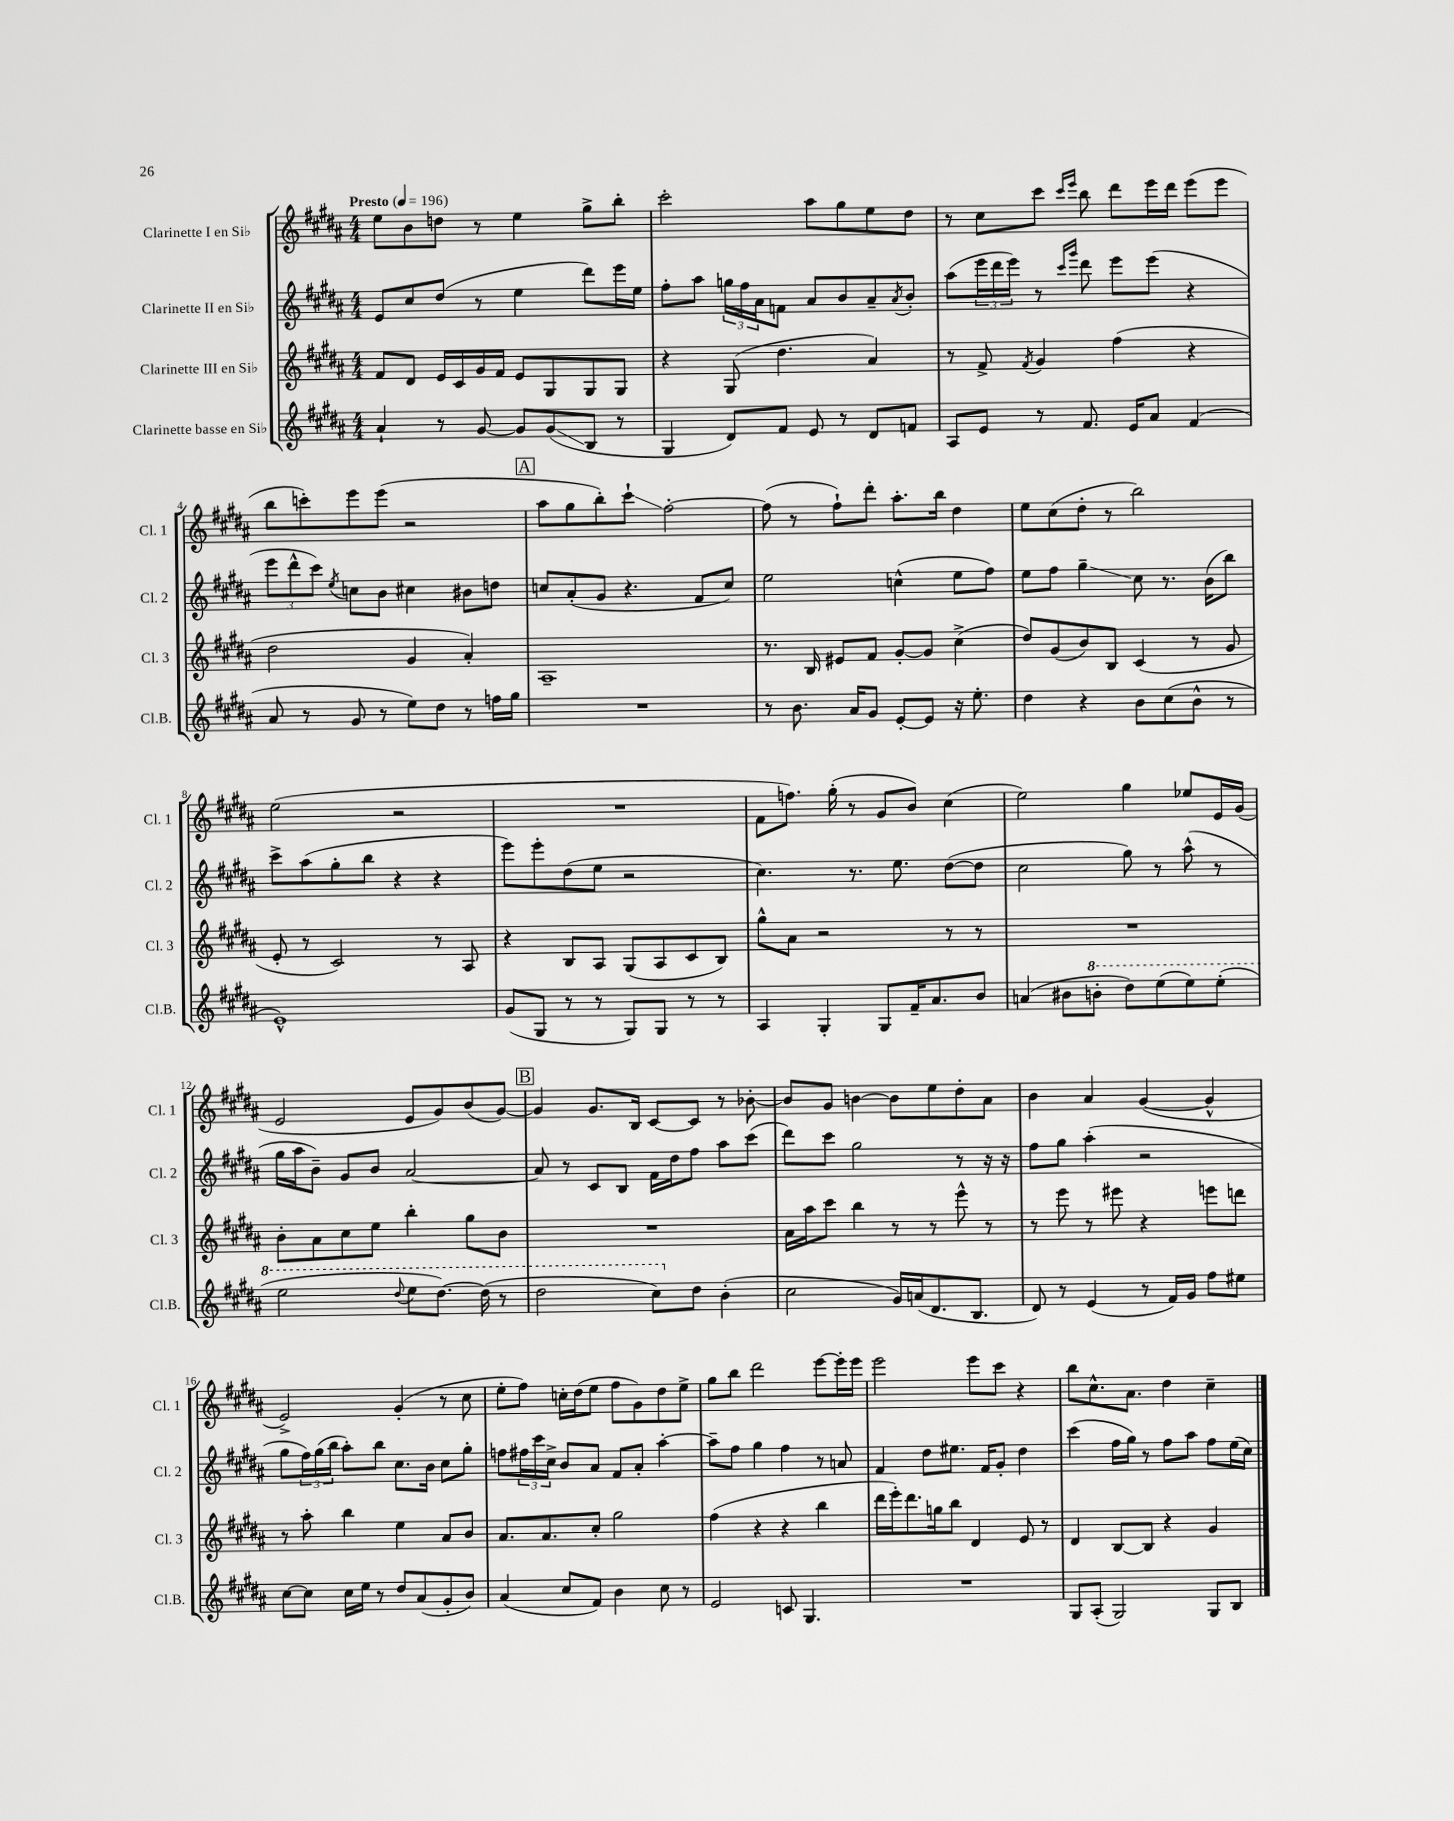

**kern	**kern	**kern	**kern
*staff4	*staff3	*staff2	*staff1
*clefG2	*clefG2	*clefG2	*clefG2
*k[f#c#g#d#a#]	*k[f#c#g#d#a#]	*k[f#c#g#d#a#]	*k[f#c#g#d#a#]
*M4/4	*M4/4	*M4/4	*M4/4
*MM196	*MM196	*MM196	*MM196
4a#`	8f#	8e	8ee
.	8d#	8cc#	8b
8r	16e	(8dd#	8dd
.	16c#	.	.
[8g#	16g#	8r	8r
.	16f#	.	.
8g#]	8e	4ee	4ee
(8g#	8G#	.	.
8B	8G#	8ddd#)	8gg#^
8r	8G#	16eee	8bb'
.	.	16ee	.
=	=	=	=
4G#	4r	8ff#'	2ccc#'
.	.	8aa#	.
8d#)	(8G#	24gg	.
.	.	24ff#	.
.	.	24a#	.
8f#	4.dd#	8f	.
8e	.	8a#	8aa#
8r	.	8b	8gg#
8d#	4a#)	8a#~	8ee
.	.	8qa#	.
8f	.	8b'	8dd#
=	=	=	=
8A#	8r	(8aa#	8r
8e	8f#^	24eee	8cc#
.	.	24ddd#	.
.	.	24eee)	.
.	8qf#	.	.
8r	4g#	8r	8ccc#
.	.	16qqccc#	16qqccc#
.	.	16qqggg#	16qqeee
8.f#	.	8ddd#	8bb
.	(4ff#	8eee	8ddd#
16e	.	.	.
8a#	.	(8eee	16eee
.	.	.	16ddd#
(4f#	4r	4r	(8eee
.	.	.	8eee
=	=	=	=
8a#	2dd#	12eee	8bb
.	.	12ddd#^^	.
8r	.	.	8ccc')
.	.	12ccc#)	.
.	.	8qee	.
8g#	.	8cc	8eee
8r	.	8b	(8eee
8ee)	4g#	4cc#	2r
8dd#	.	.	.
8r	4a#')	8b#	.
16ff	.	8dd	.
16gg#	.	.	.
=	=	=	=
1r	1A#~	8cc	8aa#
.	.	(8a#'	8gg#
.	.	8g#	8bb')
.	.	4.r	8ccc#`
.	.	.	[2ff#'
.	.	8f#	.
.	.	8cc)	.
=	=	=	=
8r	8.r	2ee	(8ff#]
8.b	.	.	8r
.	16B	.	.
.	8e#	.	8ff#`)
16a#	.	.	.
8g#	8f#	.	8ddd#'
[8e'	[8g#'	(4cc^^	8.aa#'
8e]	8g#]	.	.
.	.	.	16bb
16r	(4cc#^	8ee	4dd#
8.ee'	.	.	.
.	.	8ff#)	.
=	=	=	=
4dd#	8dd#)	8ee	8ee
.	(8g#	8ff#	(8cc#
4r	8b)	4gg#~	8dd#'
.	8B	.	8r
8b	(4c#	8cc#	2bb)
(8cc#	.	8.r	.
8b^^	8r	.	.
.	.	(16b	.
8r	8g#	8bb)	.
=	=	=	=
1e^^)	8e'	8ccc#^	(2ee
.	8r	(8aa#	.
.	2c#)	8gg#'	.
.	.	8bb	.
.	.	4r	2r
.	8r	4r	.
.	8A#	.	.
=	=	=	=
(8g#	4r	8eee)	1r
8G#	.	8eee'	.
8r	8B	(8dd#	.
8r	8A#	8ee	.
8G#)	(8G#	2r	.
8G#	8A#	.	.
8r	8c#	.	.
8r	8B)	.	.
=	=	=	=
4A#	8gg#^^	4.cc#)	8f#
.	8a#	.	8.ff)
4G#'	2r	.	.
.	.	.	(16gg#'
.	.	8.r	8r
8G#	.	.	8g#
.	.	8.ee	.
16f#~	.	.	8b)
8.a#	.	.	.
.	8r	([8dd#	(4cc#
8b	8r	8dd#]	.
=	=	=	=
(4a	1r	2cc#	2ee)
8b#	.	.	.
8bb'	.	.	.
8ddd#)	.	8gg#)	4gg#
(8eee	.	8r	.
8eee)	.	(8aa#^^	8ee-
(8eee'	.	8r	16e
.	.	.	(16g#
=	=	=	=
2eee	8b'	16gg#	2e
.	.	16aa#	.
.	8a#	8b~)	.
.	8cc#	8g#	.
.	8ee	8b	.
8qqddd#	.	.	.
8eee	4bb'	[2a#	8e
[8.ddd#)	.	.	8g#)
.	8gg#	.	(8b
(16ddd#]	.	.	.
8r	8b	.	[8g#)
=	=	=	=
2ddd#	1r	8a#]	4g#]
.	.	8r	.
.	.	8c#	8.g#
.	.	8B	.
.	.	.	16B
8ccc#)	.	16f#	[8c#
.	.	16dd#	.
8dd#	.	8ff#	8c#]
(4b'	.	8aa#	8r
.	.	(8ccc#	[8b-'
=	=	=	=
2cc#	16a#	8ddd#)	8b-]
.	16aa#	.	.
.	8ccc#	8ccc#	8g#
.	4bb	2gg#	[4b
16g#)	8r	.	8b]
(16a	.	.	.
8.d#	8r	.	8ee
.	8eee^^	8r	8dd#'
8.B	.	.	.
.	8r	16r	8a#
.	.	16r	.
=	=	=	=
8d#)	8r	8ff#	4b
8r	8eee	8gg#	.
(4e	8r	(4aa#'	4a#
.	8eee#	.	.
8r	4r	2r	([4g#
16f#)	.	.	.
16g#	.	.	.
8ff#	8eee	.	4g#^^]
8ee#	8ddd	.	.
=	=	=	=
[8cc#	8r	8gg#	2e^)
8cc#]	8aa#'	24ff#)	.
.	.	(24gg#	.
.	.	24bb	.
16cc#	4bb	8aa#')	.
16ee	.	.	.
8r	.	8bb	.
8dd#	4ee	8.cc#	(4g#'
(8a#	.	.	.
.	.	16b	.
8g#'	8a#	8cc#	8r
8b)	8b	8gg#'	8cc#
=	=	=	=
(4a#	8.a#	8ff	8ee'
.	.	24ff#	8ff#)
.	.	24ccc#	.
.	8.a#	.	.
.	.	24cc#^	.
8cc#	.	8b	16cc'
.	.	.	(16dd#
8f#)	8cc#'	8a#	8ee
4b	2gg#	8f#	8ff#
.	.	8a#'	8g#)
8cc#	.	[4aa#'	8dd#
8r	.	.	8ee^
=	=	=	=
2e	(4ff#	8aa#~]	8gg#
.	.	8ff#	8bb
.	4r	4gg#	2ddd#
8c	4r	4ff#	.
4.G#	.	.	.
.	4bb	8r	[8eee
.	.	8a	16eee']
.	.	.	16eee
=	=	=	=
1r	16ddd#	4f#	2eee
.	16eee')	.	.
.	8.ddd#	.	.
.	.	8dd#	.
.	16gg	.	.
.	8bb	8.ee#	.
.	4d#	.	8eee
.	.	16f#	.
.	.	8g#'	8ccc#
.	8e	4dd#	4r
.	8r	.	.
=	=	=	=
8G#	4d#	(4ccc#	8bb
(8A#'	.	.	8.cc#^^
2G#)	[8B	16ff#	.
.	.	16gg#)	8.a#
.	8B]	8r	.
.	4r	8ff#	4dd#
.	.	8aa#	.
8G#	4g#	8ff#	4cc#~
8B	.	(16ee	.
.	.	16cc#)	.
==	==	==	==
*-	*-	*-	*-
